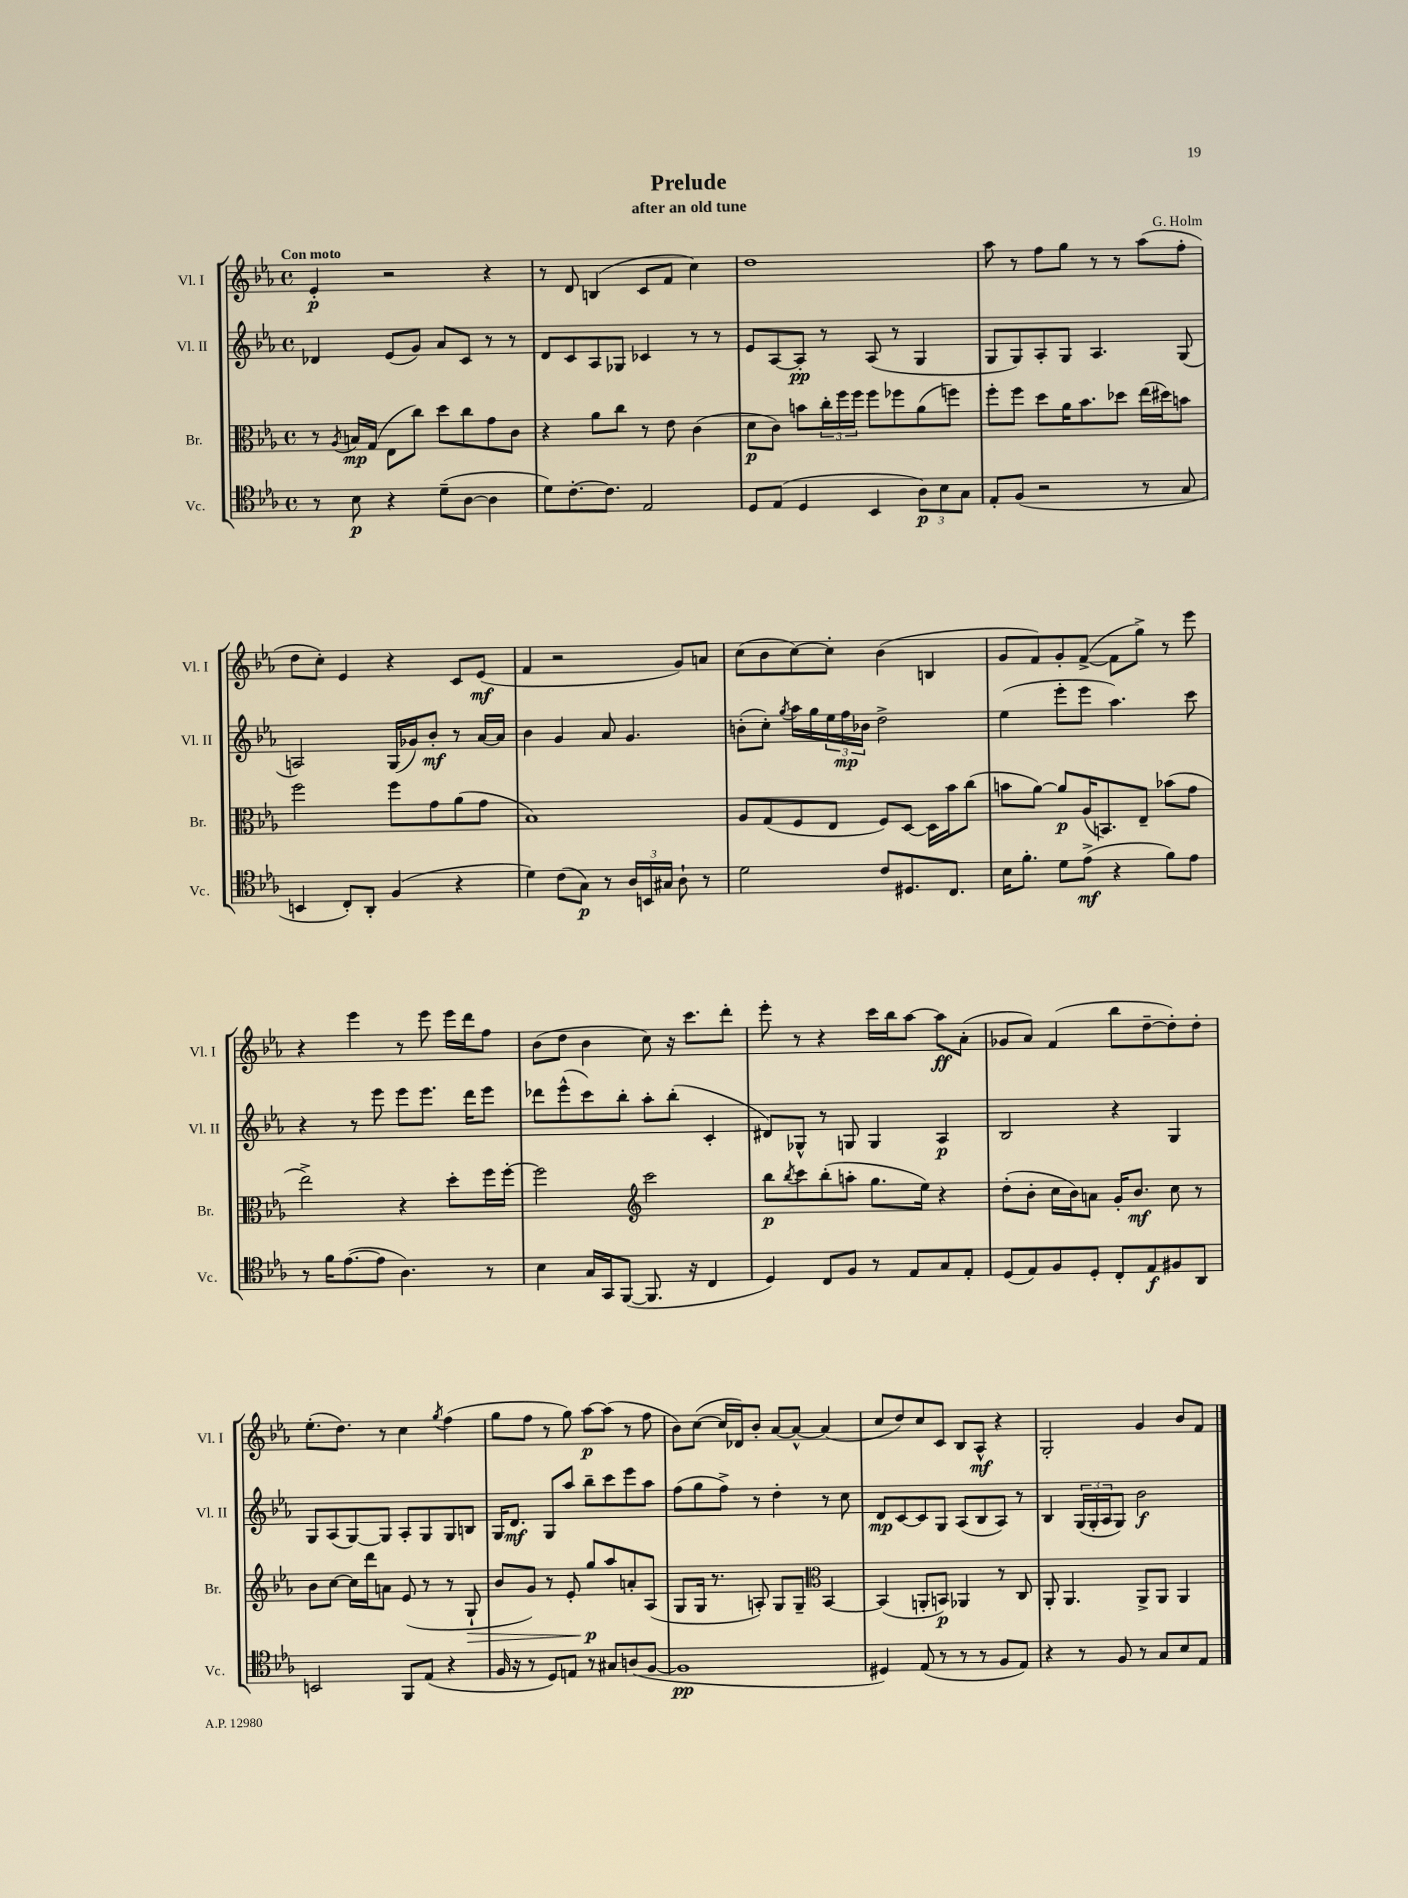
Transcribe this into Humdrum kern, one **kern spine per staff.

**kern	**kern	**kern	**kern
*staff4	*staff3	*staff2	*staff1
*clefC4	*clefC3	*clefG2	*clefG2
*k[b-e-a-]	*k[b-e-a-]	*k[b-e-a-]	*k[b-e-a-]
*M4/4	*M4/4	*M4/4	*M4/4
*met(c)	*met(c)	*met(c)	*met(c)
8r	8r	4d-	4e-'
.	8qA-	.	.
8B-	16B	.	.
.	(16G	.	.
4r	8E-	(8e-	2r
.	8cc)	8g)	.
(8d~	8dd	8a-	.
[8A-	8cc	8c	.
4A-]	8g	8r	4r
.	8c	8r	.
=	=	=	=
8d)	4r	8d	8r
[8.c'	.	8c	8d
.	8a-	8A-	(4B
8.c]	.	.	.
.	8cc	8G-	.
2E-	8r	4c-	8c
.	8e-	.	8f
.	(4c	8r	4cc)
.	.	8r	.
=	=	=	=
8D	8d	8e-	1dd
(8E-	8c)	[8A-	.
4D	8b	8A-']	.
.	24cc'	8r	.
.	24ff	.	.
.	24ff	.	.
4BB-	8ff	(8A-	.
.	8ff-	8r	.
12A-)	(8a-	4G	.
12B-	.	.	.
.	8ff)	.	.
12G	.	.	.
=	=	=	=
8E-'	8ff'	8G	8aa-
(8F	8ff	8G)	8r
2r	8dd	8A-'	8ff
.	16a-	8G	8gg
.	8.b-	.	.
.	.	4.A-	8r
.	8dd-	.	8r
8r	(16ee-	.	(8aa-
.	16dd#)	.	.
8G	8b	(8G	8ff'
=	=	=	=
4BB	2ff	2A)	8dd
.	.	.	8cc')
8C')	.	.	4e-
8AA-'	.	.	.
(4F	8ff	(16G	4r
.	.	16g-)	.
.	8g	8b-'	.
4r	(8a-	8r	8c
.	8g	[16a-	(8e-
.	.	16a-]	.
=	=	=	=
4d)	1B-)	4b-	4f
(8c	.	4g	2r
8G)	.	.	.
8r	.	8a-	.
24A-	.	4.g	.
24BB	.	.	.
24G#	.	.	.
8A-`	.	.	8g)
8r	.	.	8a
=	=	=	=
2d	8A-	(8b'	(8cc
.	(8G	8cc')	8b-
.	.	8qgg	.
.	8F	16aa-	[8cc)
.	.	16gg	.
.	8E-	24ee-	8cc']
.	.	24ff	.
.	.	24b-	.
8c	8F)	2dd^	(4b-
8.D#	[8D	.	.
.	16D]	.	4B
8.C	16b-	.	.
.	(8cc	.	.
=	=	=	=
16B-	8b	(4ee-	8g
8.f'	.	.	.
.	[8a-)	.	8f)
8d	8a-]	8eee-'	8g'
(8e-^	(16A-	8eee-	([8f^
.	8.BB)	.	.
4r	.	4.aa-)	8f]
.	8E-~	.	8gg^)
8f)	(8b-	.	8r
8e-	8g	8ccc	8eee-
=	=	=	=
8r	2ee-^)	4r	4r
16f	.	.	.
([8.e-	.	.	.
.	.	8r	4eee-
8e-]	.	8eee-	.
4.A-)	4r	8eee-	8r
.	.	8.eee-	8eee-
.	8dd'	.	16eee-
.	.	16ddd	16ddd
8r	16ff	8eee-	8ff
.	[16ff'	.	.
=	=	=	=
4B-	2ff]	8ddd-	(8b-
.	.	(8eee-^^	8dd
16G	.	8ccc)	4b-
16GG	.	.	.
([8FF	.	8bb-'	.
*	*clefG2	*	*
8.FF]	2ccc	8aa-'	8cc)
.	.	(8bb-'	16r
16r	.	.	8.ccc
4C	.	4c'	.
.	.	.	8ddd'
=	=	=	=
4D)	8bb-	8d#)	8eee-'
.	8qbb-	.	.
.	8ccc	8G-^^	8r
8C	(8bb-'	8r	4r
8F	8aa'	8G	.
8r	8.gg	4G	16ccc
.	.	.	16bb-
8E-	.	.	[8aa-
.	16ee-)	.	.
8G	4r	4A-	8aa-]
8E-'	.	.	(8a-'
=	=	=	=
(8D	(8dd'	2B-	8g-
8E-)	8b-'	.	8a-)
8F	16cc	.	(4f
.	16b-)	.	.
8D'	8a	.	.
8C'	16g'	4r	8bb-
.	8.b-	.	.
8E-	.	.	[8dd~
8F#	8cc	4G	8dd'])
8AA-	8r	.	8dd'
=	=	=	=
2BB	8b-	8G	(8.ee-'
.	[8cc	(8A-	.
.	.	.	8.dd)
.	16cc]	[8G)	.
.	16ddd	.	.
.	8a	8G]	8r
8FF	(8e-	8A-'	4cc
(8E-	8r	8G	.
.	.	.	8qgg
4r	8r	8G	(4ff
.	8G`	8B	.
=	=	=	=
16F	8b-	16G	8gg
16r	.	8.d	.
8r	8g)	.	8ff
8D)	8r	8G	8r
8E	8e-'	8aa-	8gg)
8r	8gg	8bb-~	[8aa-
8G#	8aa-	8ccc	(8aa-]
(8A	8a'	8eee-	8r
[8F	(8A-	8aa-	8ff
=	=	=	=
1F]	8G	(8ff	8b-)
.	16G	8gg	([8cc
.	8.r	.	.
.	.	8ff^)	16cc]
.	.	.	16d-)
.	8A')	8r	8b-'
.	8G	4dd'	[8a-
.	8G~	.	8a-^^_
*	*clefC3	*	*
.	[4BB-	8r	(4a-]
.	.	8cc	.
=	=	=	=
4D#)	(4BB-]	8d	8cc
.	.	[8c	8dd)
(8E-	8AA'	8c]	8cc
8r	8BB)	8G	8c
8r	4AA-	(8A-	8B-
8r	.	8B-	8A-^^
8F	8r	8A-)	4r
8E-)	8C	8r	.
=	=	=	=
4r	8AA-'	4B-	2G'
.	4.AA-	.	.
8r	.	(24G	.
.	.	24G'	.
.	.	24A-	.
8F	.	8G)	.
8r	8AA-^	2b-	4g
8G	8AA-	.	.
8B-	4AA-	.	8b-
8E-	.	.	8f
==	==	==	==
*-	*-	*-	*-
